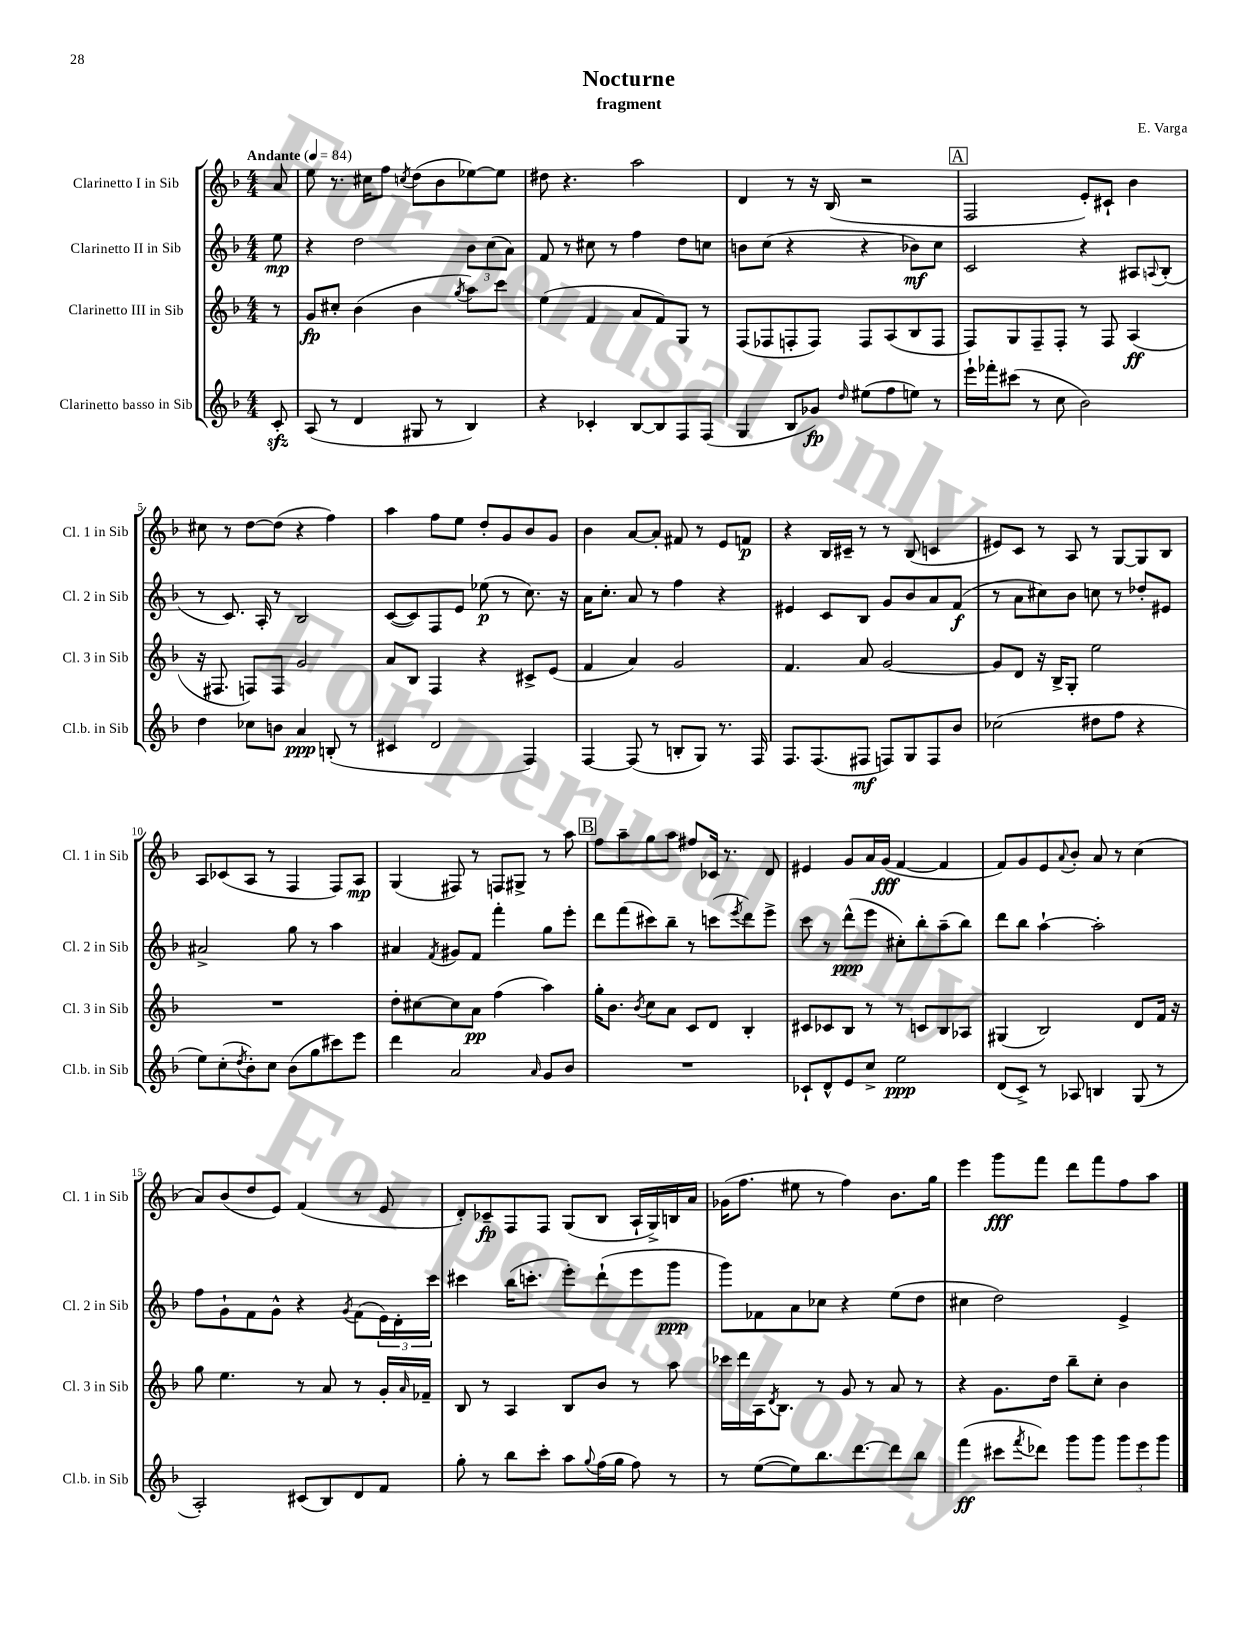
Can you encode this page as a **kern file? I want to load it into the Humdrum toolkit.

**kern	**dynam	**kern	**dynam	**kern	**dynam	**kern	**dynam
*part4	*part4	*part3	*part3	*part2	*part2	*part1	*part1
*staff4	*staff4	*staff3	*staff3	*staff2	*staff2	*staff1	*staff1
*I"Clarinetto basso in Sib	*	*I"Clarinetto III in Sib	*	*I"Clarinetto II in Sib	*	*I"Clarinetto I in Sib	*
*I'Cl.b. in Sib	*	*I'Cl. 3 in Sib	*	*I'Cl. 2 in Sib	*	*I'Cl. 1 in Sib	*
*clefG2	*	*clefG2	*	*clefG2	*	*clefG2	*
*k[b-]	*	*k[b-]	*	*k[b-]	*	*k[b-]	*
*M4/4	*	*M4/4	*	*M4/4	*	*M4/4	*
*MM84	*	*MM84	*	*MM84	*	*MM84	*
=	=	=	=	=	=	=	=
!	!	!	!	!	!	!LO:TX:a:B:t=Andante	!
8czz'/	.	8r	.	8ee\	mp	8a/	.
=1	=1	=1	=1	=1	=1	=1	=1
(8A/	.	8g/L	fp	4r	.	8ee\	.
8r	.	8cc#X'/J	.	.	.	8.r	.
4d/	.	(4b-\	.	2dd\	.	.	.
.	.	.	.	.	.	16cc#X\KL	.
.	.	.	.	.	.	8ff\J	.
.	.	.	.	.	.	8qccn/	.
8G#X/	.	4b-\	.	.	.	(8dd\L	.
8r	.	.	.	.	.	8b-\	.
.	.	8qgg/	.	.	.	.	.
4B-/)	.	8aa\L)	.	12b-\L	.	[8ee-X\)	.
.	.	.	.	(12cc\	.	.	.
.	.	8ccc\J	.	.	.	8ee-\J]	.
.	.	.	.	12a\J)	.	.	.
=2	=2	=2	=2	=2	=2	=2	=2
4r	.	(4ee\	.	8f/	.	8dd#X\	.
.	.	.	.	8r	.	4.r	.
4c-X'/	.	4f/	.	8cc#X\	.	.	.
.	.	.	.	8r	.	.	.
[8B-/L	.	8a/L	.	4ff\	.	2aa\	.
8B-/]	.	8f/)	.	.	.	.	.
8F/	.	8G/J	.	8dd\L	.	.	.
(8F/J	.	8r	.	8ccn\J	.	.	.
=3	=3	=3	=3	=3	=3	=3	=3
4G/	.	(8F/L	.	8bn\L	.	4d/	.
.	.	8F-X/	.	(8cc\J	.	.	.
8B-/L	.	8Fn'/	.	4r	.	8r	.
8g-X/J)	fp	8F/J)	.	.	.	16r	.
.	.	.	.	.	.	(16B-/	.
16qqdd/	.	.	.	.	.	.	.
(8ee#X\L	.	8F/L	.	4r	.	2r	.
8ff\	.	(8A/	.	.	.	.	.
8een\J)	.	8B-/	.	8b-X\L)	mf	.	.
8r	.	8F/J	.	8cc\J	.	.	.
!!LO:REH:place=s1:t=A
=4	=4	=4	=4	=4	=4	=4	=4
16eee`\LL	.	8F/L)	.	2c/	.	2F/	.
16fff-X'\J	.	.	.	.	.	.	.
(8ccc#X\J	.	8G/	.	.	.	.	.
8r	.	8F~/	.	.	.	.	.
8cc\	.	8F'/J	.	.	.	.	.
2b-\)	.	8r	.	4r	.	8e'/L)	.
.	.	8F/	.	.	.	8c#X`/J	.
.	.	(4A/	ff	8A#X/L	.	4b-\	.
.	.	.	.	8qqAn/	.	.	.
.	.	.	.	(8B-'/J	.	.	.
!!LO:LB:g=z
=5	=5	=5	=5	=5	=5	=5	=5
4dd\	.	16r	.	8r	.	8cc#X\	.
.	.	8.F#X/	.	.	.	.	.
.	.	.	.	8.c/)	.	8r	.
8cc-X\L	.	8Fn/L)	.	.	.	[8dd\L	.
.	.	.	.	16A'/	.	.	.
8bn\J	.	8F/J	.	8r	.	(8dd\J]	.
4a/	ppp	2g/	.	2B-/	.	4r	.
(8Bn'/	.	.	.	.	.	4ff\)	.
8r	.	.	.	.	.	.	.
=6	=6	=6	=6	=6	=6	=6	=6
4c#X/	.	8a/L	.	([8c/L	.	4aa\	.
.	.	8B-/J	.	8c/])	.	.	.
2d/	.	4F/	.	8F/	.	8ff\L	.
.	.	.	.	8e/J	.	8ee\J	.
.	.	4r	.	(8ee-X\	p	8dd'/L	.
.	.	.	.	8r	.	8g/	.
4F/)	.	8c#X^/L	.	8.cc\)	.	8b-/	.
.	.	(8e/J	.	.	.	8g/J	.
.	.	.	.	16r	.	.	.
=7	=7	=7	=7	=7	=7	=7	=7
[4F/	.	4f/	.	16a\KL	.	4b-\	.
.	.	.	.	8.cc'\J	.	.	.
(8F/]	.	4a/)	.	8a/	.	[8a/L	.
8r	.	.	.	8r	.	8a'/J]	.
8Bn'/L	.	2g/	.	4ff\	.	8f#X/	.
8G/J)	.	.	.	.	.	8r	.
8.r	.	.	.	4r	.	8e/L	.
.	.	.	.	.	.	8fn/J	p
16F/	.	.	.	.	.	.	.
=8	=8	=8	=8	=8	=8	=8	=8
8.F/L	.	4.f/	.	4e#X/	.	4r	.
(8.F/	.	.	.	.	.	.	.
.	.	.	.	8c/L	.	16B-/LL	.
.	.	.	.	.	.	16c#X~/JJ	.
8F#X/J	mf	8a/	.	8B-/J	.	8r	.
8Fn/L)	.	[2g/	.	8g/L	.	8r	.
8G/	.	.	.	8b-/	.	(8B-/	.
8F/	.	.	.	8a/	.	4cn/	.
8b-/J	.	.	.	(8f/J	f	.	.
=9	=9	=9	=9	=9	=9	=9	=9
(2cc-X\	.	8g/L]	.	8r	.	8e#X/L)	.
.	.	8d/J	.	8a\L	.	8c/J	.
.	.	16r	.	8cc#X\)	.	8r	.
.	.	16B-^/KL	.	.	.	.	.
.	.	8G'/J	.	8b-\J	.	8A/	.
8dd#X\L	.	2ee\	.	8ccn\	.	8r	.
8ff\J	.	.	.	8r	.	[8G/L	.
4r	.	.	.	8dd-X'/L	.	8G/]	.
.	.	.	.	8e#X/J	.	8B-/J	.
!!LO:LB:g=z
=10	=10	=10	=10	=10	=10	=10	=10
8ee\L)	.	1r	.	2a#X^/	.	8A/L	.
(8cc'\	.	.	.	.	.	(8c-X/	.
8qdd/	.	.	.	.	.	.	.
8b-'\)	.	.	.	.	.	8A/J	.
8cc\J	.	.	.	.	.	8r	.
(8b-\L	.	.	.	8gg\	.	4F/	.
8gg\	.	.	.	8r	.	.	.
8ccc#X\)	.	.	.	4aa\	.	8F/L)	.
8eee\J	.	.	.	.	.	8A/J	mp
=11	=11	=11	=11	=11	=11	=11	=11
4ddd\	.	8dd'\L	.	4a#X/	.	(4G/	.
.	.	[8cc#X\	.	.	.	.	.
.	.	.	.	8qf/	.	.	.
2a/	.	8cc#\]	.	8g#X/L	.	8F#X/)	.
.	.	8a\J	pp	8f/J	.	8r	.
.	.	(4ff\	.	4fff'\	.	8Fn/L	.
.	.	.	.	.	.	8G#X^/J	.
16qqa/	.	.	.	.	.	.	.
8g/L	.	4aa\)	.	8gg\L	.	8r	.
8b-/J	.	.	.	8eee'\J	.	8aa\	.
!!LO:REH:place=s1:t=B
=12	=12	=12	=12	=12	=12	=12	=12
1r	.	16gg'\KL	.	8ddd\L	.	8ff\L	.
.	.	8.b-\J	.	.	.	.	.
.	.	.	.	(8fff\	.	8aa~\	.
.	.	8qb-/	.	.	.	.	.
.	.	8cc\L	.	8ccc#X\)	.	8gg\	.
.	.	8a\J	.	8bb-~\J	.	8aa\J	.
.	.	8c/L	.	8r	.	8ff#X/L	.
.	.	8d/J	.	(8cccn\L	.	16c-X/Jk	.
.	.	.	.	.	.	8.r	.
.	.	.	.	8qeee/	.	.	.
.	.	4B-'/	.	8ddd\)	.	.	.
.	.	.	.	8eee^\J	.	8d/	.
=13	=13	=13	=13	=13	=13	=13	=13
8c-X`/L	.	8c#X/L	.	8ccc\	.	4e#X/	.
8d^^/	.	8c-X/	.	8r	.	.	.
8e/	.	8B-/J	.	(8ddd^^\L	ppp	8g/L	.
8cc^/J	.	8r	.	8eee\J	.	16a/L	.
.	.	.	.	.	.	(16g/JJ	fff
2ee\	ppp	8r	.	8cc#X'\L)	.	[4f/	.
.	.	8cn/L	.	8bb-'\	.	.	.
.	.	8B-/	.	(8aa~\	.	4f/]	.
.	.	8A-X/J	.	8bb-\J)	.	.	.
=14	=14	=14	=14	=14	=14	=14	=14
(8d/L	.	(4G#X/	.	8ddd\L	.	8f/L)	.
8c^/J)	.	.	.	8bb-\J	.	8g/	.
8r	.	2B-/)	.	[4aa`\	.	8e/	.
.	.	.	.	.	.	8qqa/	.
8A-X/	.	.	.	.	.	8b-'/J	.
4Bn/	.	.	.	2aa'\]	.	8a/	.
.	.	.	.	.	.	8r	.
(8G/	.	8d/L	.	.	.	(4cc\	.
8r	.	16f/Jk	.	.	.	.	.
.	.	16r	.	.	.	.	.
!!LO:LB:g=z
=15	=15	=15	=15	=15	=15	=15	=15
2A'/)	.	8gg\	.	8ff\L	.	8a/L)	.
.	.	4.ee\	.	8g`\	.	(8b-/	.
.	.	.	.	8f\	.	8dd/	.
.	.	.	.	8g^^\J	.	8e/J)	.
(8c#X/L	.	8r	.	4r	.	(4f/	.
8B-/)	.	8a/	.	.	.	.	.
.	.	.	.	8qg/	.	.	.
8d/	.	8r	.	(8f\L	.	8r	.
8f/J	.	16g'/LL	.	24e\L)	.	8e/	.
.	.	.	.	24d'\	.	.	.
.	.	16qqa/	.	.	.	.	.
.	.	16f-X~/JJ	.	.	.	.	.
.	.	.	.	24ccc\JJ	.	.	.
=16	=16	=16	=16	=16	=16	=16	=16
8gg'\	.	8B-/	.	4ccc#X\	.	8d'/L)	.
8r	.	8r	.	.	.	8c-X~/	fp
8bb-\L	.	4A/	.	(16bb-\KL	.	8F/	.
.	.	.	.	8.cccn'\J	.	.	.
8ccc'\J	.	.	.	.	.	8F/J	.
8aa\L	.	8B-/L	.	8eee'\L)	.	(8G/L	.
8qqgg/	.	.	.	.	.	.	.
(16ff\L	.	8b-/J	.	(8ddd`\	.	8B-/J	.
16gg\JJ	.	.	.	.	.	.	.
8ff\)	.	8r	.	8eee\	.	16A`/LL	.
.	.	.	.	.	.	16G^/)	.
8r	.	8aa\	.	8ggg\J	ppp	16Bn/	.
.	.	.	.	.	.	16a/JJ	.
=17	=17	=17	=17	=17	=17	=17	=17
8r	.	16ccc-X\LL	.	8ggg\L)	.	(16g-X\KL	.
.	.	16ddd\	.	.	.	8.ff\J	.
([8ee\L	.	16A\J	.	8f-X\	.	.	.
.	.	8qd/	.	.	.	.	.
.	.	8.B-\J	.	.	.	.	.
8ee\])	.	.	.	8a\	.	8ee#X\	.
8.bb-\	.	8r	.	8cc-X\J	.	8r	.
.	.	8g/	.	4r	.	4ff\)	.
[8.ddd\	.	.	.	.	.	.	.
.	.	8r	.	.	.	.	.
8ddd\]	.	8a/	.	(8ee\L	.	8.b-\L	.
8bb-\J	.	8r	.	8dd\J	.	.	.
.	.	.	.	.	.	16gg\Jk	.
=18	=18	=18	=18	=18	=18	=18	=18
(4fff\	ff	4r	.	4cc#X\	.	4eee\	.
8ccc#X\L	.	8.g\L	.	2dd\)	.	8ggg\L	fff
8qfff/	.	.	.	.	.	.	.
8ddd-X\J)	.	.	.	.	.	8fff\J	.
.	.	16dd\Jk	.	.	.	.	.
8ggg\L	.	8bb-~\L	.	.	.	8ddd\L	.
8ggg\J	.	8cc'\J	.	.	.	8fff\	.
12ggg\L	.	4b-\	.	4e^/	.	8ff\	.
12eee\	.	.	.	.	.	.	.
.	.	.	.	.	.	8aa\J	.
12ggg\J	.	.	.	.	.	.	.
==	==	==	==	==	==	==	==
*-	*-	*-	*-	*-	*-	*-	*-
